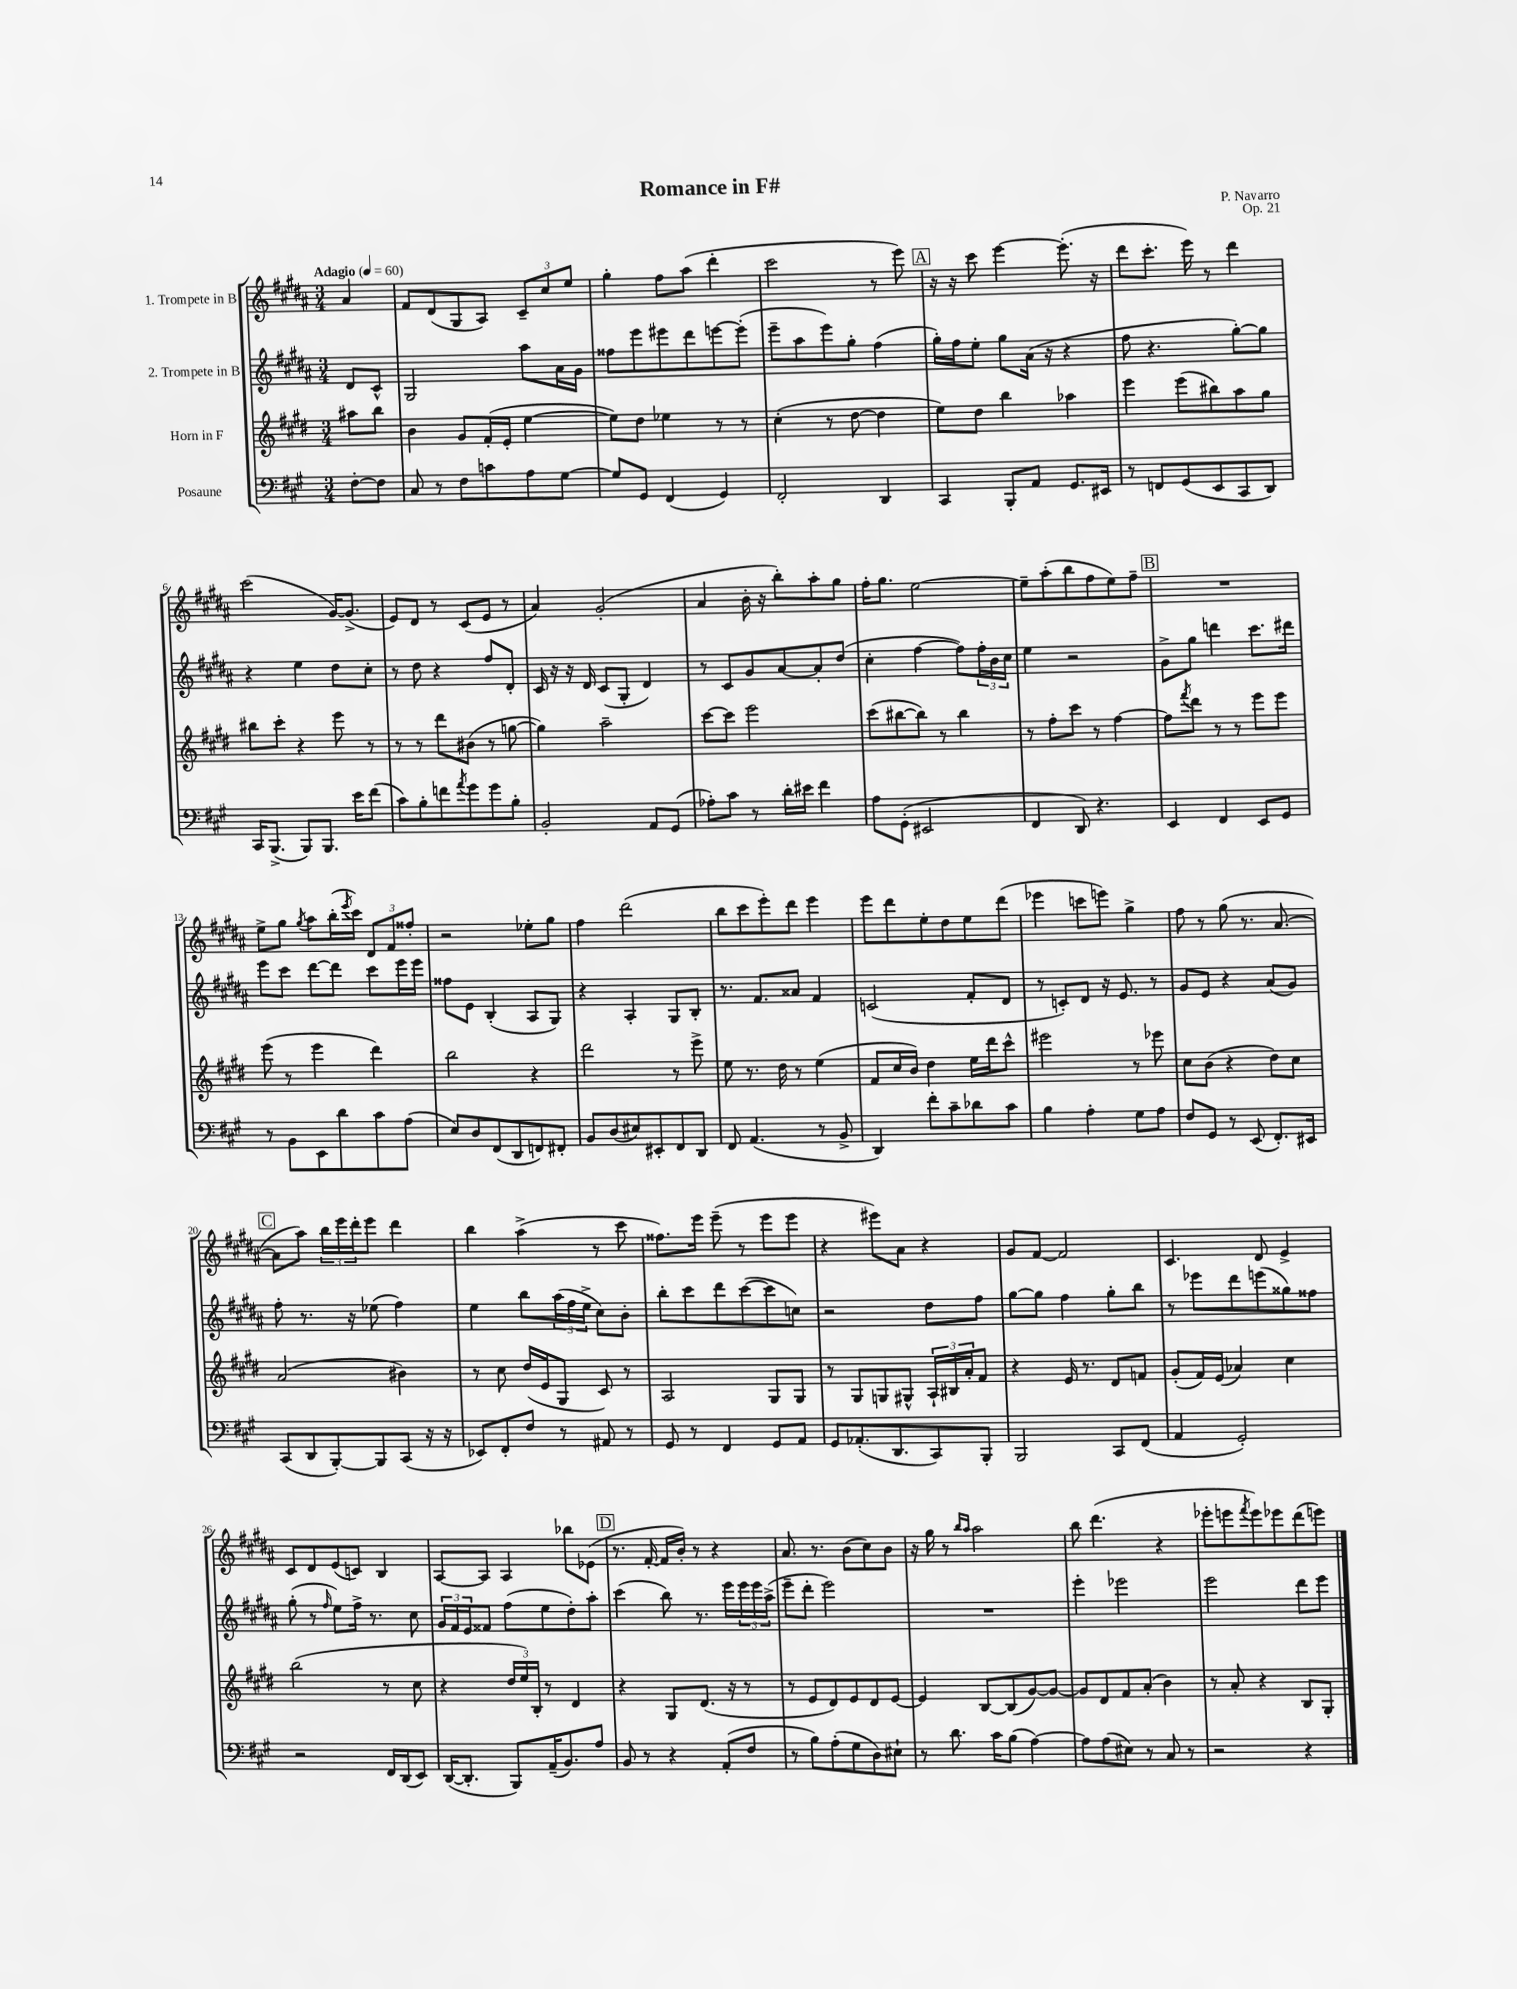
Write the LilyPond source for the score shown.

\header { title = "Romance in F#" composer = "P. Navarro" opus = "Op. 21" }
<<
\new StaffGroup <<
\new Staff = "s0" \with { instrumentName = "1. Trompete in B" } {
    \clef treble \key b \major \numericTimeSignature \time 3/4 \partial 4 \tempo "Adagio" 4 = 60
    ais'4 |
    fis'8 dis'8( gis8 ais8) \tuplet 3/2 { cis'8-- cis''8 e''8 } |
    gis''4-. fis''8 ais''8( dis'''4-. |
    cis'''2 r8 e'''8) |
    \mark \markup { \box "A" } r16 r16 cis'''8 e'''4~ e'''8.-.( r16 |
    dis'''8 cis'''8.-. e'''16) r8 dis'''4 |
    cis'''2( gis'16~) gis'8.->( |
    e'8) dis'8 r8 cis'8( e'8 r8 |
    ais'4) gis'2-.( |
    ais'4 b'16-. r16 b''8-.) ais''8-. gis''8 |
    fis''16-. gis''8. e''2~ |
    e''8-- ais''8-.( b''8 fis''8 e''8) fis''8-- |
    \mark \markup { \box "B" } R2. |
    e''8-> gis''8 \acciaccatura { gis''8 } ais''8 b''16-.( \acciaccatura { e'''8 } cis'''16) \tuplet 3/2 { dis'8 fis'8 fisis''8-. } |
    r2 ees''8-. gis''8 |
    fis''4 dis'''2( |
    b''8 cis'''8 e'''8-.) dis'''8 e'''4 |
    e'''8 dis'''8 e''8-. dis''8 e''8 dis'''8( |
    ees'''4 c'''8 e'''8) gis''4-> |
    fis''8 r8 gis''8( r8. ais'8.~ |
    \mark \markup { \box "C" } ais'8 ais''8) \tuplet 3/2 { b''16 e'''16 dis'''16-. } e'''8 dis'''4 |
    b''4 ais''4->( r8 cis'''8 |
    fisis''8.) e'''16 e'''8--( r8 e'''8 e'''8 |
    r4 eis'''8) ais'8 r4 |
    gis'8 fis'8~ fis'2 |
    cis'4. dis'8 e'4-> |
    cis'8 dis'8 e'8( c'8) b4 |
    ais8~ ais8 ais4 bes''8 ees'8( |
    \mark \markup { \box "D" } r8. fis'16~-. fis'16 b'16-.) r8 r4 |
    ais'8. r8. b'8( cis''8) b'8 |
    r16 gis''16 r8 \grace { b''16 ais''16 } ais''2 |
    b''8 dis'''4.( r4 |
    ees'''8-. e'''8 \acciaccatura { fis'''8 } e'''8) ees'''8 dis'''8( e'''8) \bar "|." |
}
\new Staff = "s1" \with { instrumentName = "2. Trompete in B" } {
    \clef treble \key b \major \numericTimeSignature \time 3/4 \partial 4
    dis'8 cis'8-^ |
    gis2 ais''8 ais'16 gis'16 |
    fisis''8 e'''8 eis'''8 dis'''8 e'''8~ e'''8-.( |
    e'''8-- ais''8 e'''8) gis''8-. fis''4( |
    \mark \markup { \box "A" } gis''16-.) fis''16 e''8-. gis''8 ais'16( r16 r4 |
    fis''8 r4. gis''8~-.) gis''8 |
    r4 e''4 dis''8 cis''8-. |
    r8 dis''8 r4 fis''8 dis'8-. |
    cis'16 r16 r16 dis'16 cis'8( gis8-. dis'4) |
    r8 cis'8 gis'8 ais'8~ ais'8-. dis''8( |
    cis''4-. fis''4~ fis''8) \tuplet 3/2 { fis''16-. b'16 cis''16 } |
    e''4 r2 |
    \mark \markup { \box "B" } gis'8-> gis''8 d'''4 cis'''8. dis'''16 |
    e'''8 cis'''8 dis'''8~ dis'''8 cis'''8 e'''16 e'''16 |
    fisis''8 e'8 b4-.( ais8 gis8) |
    r4 ais4-. gis8 b8-. |
    r8. fis'8. aisis'8 fis'4 |
    c'2( fis'8-. dis'8 |
    r8 c'8-.) dis'8 r16 e'8. r8 |
    gis'8 e'8 r4 ais'8( gis'8) |
    \mark \markup { \box "C" } fis''8-. r8. r16 ees''8( fis''4) |
    e''4 b''8 \tuplet 3/2 { ais''16( fis''16 e''16-> } cis''8) b'8-. |
    b''8-. cis'''8 dis'''8 cis'''8~( cis'''8 c''8) |
    r2 dis''8 fis''8 |
    gis''8~ gis''8 fis''4 gis''8-. b''8 |
    r8 ees'''8 dis'''8 e'''8( gisis''8) fisis''8 |
    gis''8-.( r8 \grace { fis''16 } e''8) fis''16-> r8. cis''8 |
    \tuplet 3/2 { gis'16 fis'16 e'16 } fisis'8 fis''8( e''8 dis''8-.) ais''8-. |
    \mark \markup { \box "D" } cis'''4( b''8) r8. e'''16 \tuplet 3/2 { e'''16 e'''16 ais''16->( } |
    e'''8-- dis'''8-. e'''2) |
    R2. |
    e'''4-. ees'''2 |
    e'''2 dis'''8 e'''8 \bar "|." |
}
\new Staff = "s2" \with { instrumentName = "Horn in F" } {
    \clef treble \key e \major \numericTimeSignature \time 3/4 \partial 4
    ais''8 b''8 |
    b'4 gis'8 fis'16-.( e'16-. e''4~ |
    e''8) dis''8 ees''4 r8 r8 |
    cis''4-.( r8 dis''8~ dis''4 |
    \mark \markup { \box "A" } e''8) dis''8 b''4 aes''4 |
    e'''4 e'''8( bis''8) a''8 gis''8 |
    bis''8 cis'''8-. r4 e'''8 r8 |
    r8 r8 dis'''8 bis'8( r8 g''8~ |
    g''4) a''2-- |
    cis'''8~ cis'''8 e'''2 |
    cis'''8( bis''8~ bis''8) r8 bis''4 |
    r8 fis''8-. cis'''8 r8 fis''4~ |
    \mark \markup { \box "B" } fis''8 \acciaccatura { fis'''8 } dis'''8 r8 r8 e'''8 e'''8 |
    e'''8( r8 e'''4 dis'''4) |
    b''2 r4 |
    dis'''2 r8 e'''8-> |
    e''8 r8. dis''16 r8 e''4( |
    fis'8 cis''16 b'16) dis''4 e''16 dis'''16 cis'''8-^ |
    eis'''2 r8 ees'''8 |
    cis''8 b'8( r4 dis''8) cis''8 |
    \mark \markup { \box "C" } a'2( bis'4) |
    r8 cis''8 dis''16( e'16 gis8 cis'8) r8 |
    a2 gis8 gis8 |
    r8 gis8 g8 gis8-^ \tuplet 3/2 { a16-! bis16 a'16-. } fis'8 |
    r4 e'16 r8. dis'8 f'8 |
    gis'8-.( fis'16) e'16( aes'4) cis''4 |
    b''2( r8 cis''8 |
    r4 \tuplet 3/2 { dis''16 e''16) b16-. } r8 dis'4 |
    \mark \markup { \box "D" } r4 gis8 dis'8.( r16 r8 |
    r8 e'8 dis'8) e'8 dis'8 e'8~ |
    e'4 b8~ b8( gis'8~) gis'8~ |
    gis'8 dis'8 fis'8 a'8-.( b'4) |
    r8 a'8-. r4 b8 gis8-. \bar "|." |
}
\new Staff = "s3" \with { instrumentName = "Posaune" } {
    \clef bass \key a \major \numericTimeSignature \time 3/4 \partial 4
    fis8~-. fis8 |
    cis8 r8 fis8 c'8 a8 gis8~ |
    gis8 gis,8 fis,4( gis,4) |
    fis,2-. d,4 |
    \mark \markup { \box "A" } cis,4 b,,8-. a,8 gis,8. eis,16 |
    r8 f,8 gis,8( e,8 cis,8 d,8) |
    cis,16 b,,8.->( b,,8) b,,8. e'16 fis'8( |
    cis'8) b8-. f'8 \acciaccatura { a'8 } gis'8 gis'8 b8-. |
    b,2-. a,8 gis,8( |
    aes8-.) cis'8 r8 d'16-. eis'16 fis'4 |
    a8 gis,8-.( eis,2 |
    fis,4 d,8) r4. |
    \mark \markup { \box "B" } e,4 fis,4 e,8 gis,8 |
    r8 b,8 e,8 d'8 cis'8 a8( |
    e8) d8 fis,8( d,8 f,8) fis,8-. |
    b,8 d8( eis8) eis,8-. fis,8 d,8 |
    fis,8 a,4.( r8 b,8-> |
    d,4) fis'8-. cis'8-- des'8 cis'8 |
    b4 a4-. gis8 a8 |
    fis8 gis,8 r8 e,8( fis,8.-.) eis,16 |
    \mark \markup { \box "C" } cis,8( d,8 b,,8~-.) b,,8 cis,8( r16 r16 |
    ees,8) fis,8-. fis8 r8 ais,8 r8 |
    gis,8 r8 fis,4 gis,8 a,8 |
    gis,8 aes,8.-.( d,8. cis,8) b,,8-. |
    b,,2 cis,8 fis,8( |
    a,4 gis,2-.) |
    r2 fis,16 d,16( e,8) |
    d,16~( d,8.-. b,,8) a,16--( b,8.) a8 |
    \mark \markup { \box "D" } b,8 r8 r4 a,8-.( fis8 |
    r8 b8) a8-.( gis8 d8) eis8-! |
    r8 d'8. cis'16 b8( a4~) |
    a8 a8( eis8) r8 cis8 r8 |
    r2 r4 \bar "|." |
}
>>
>>
